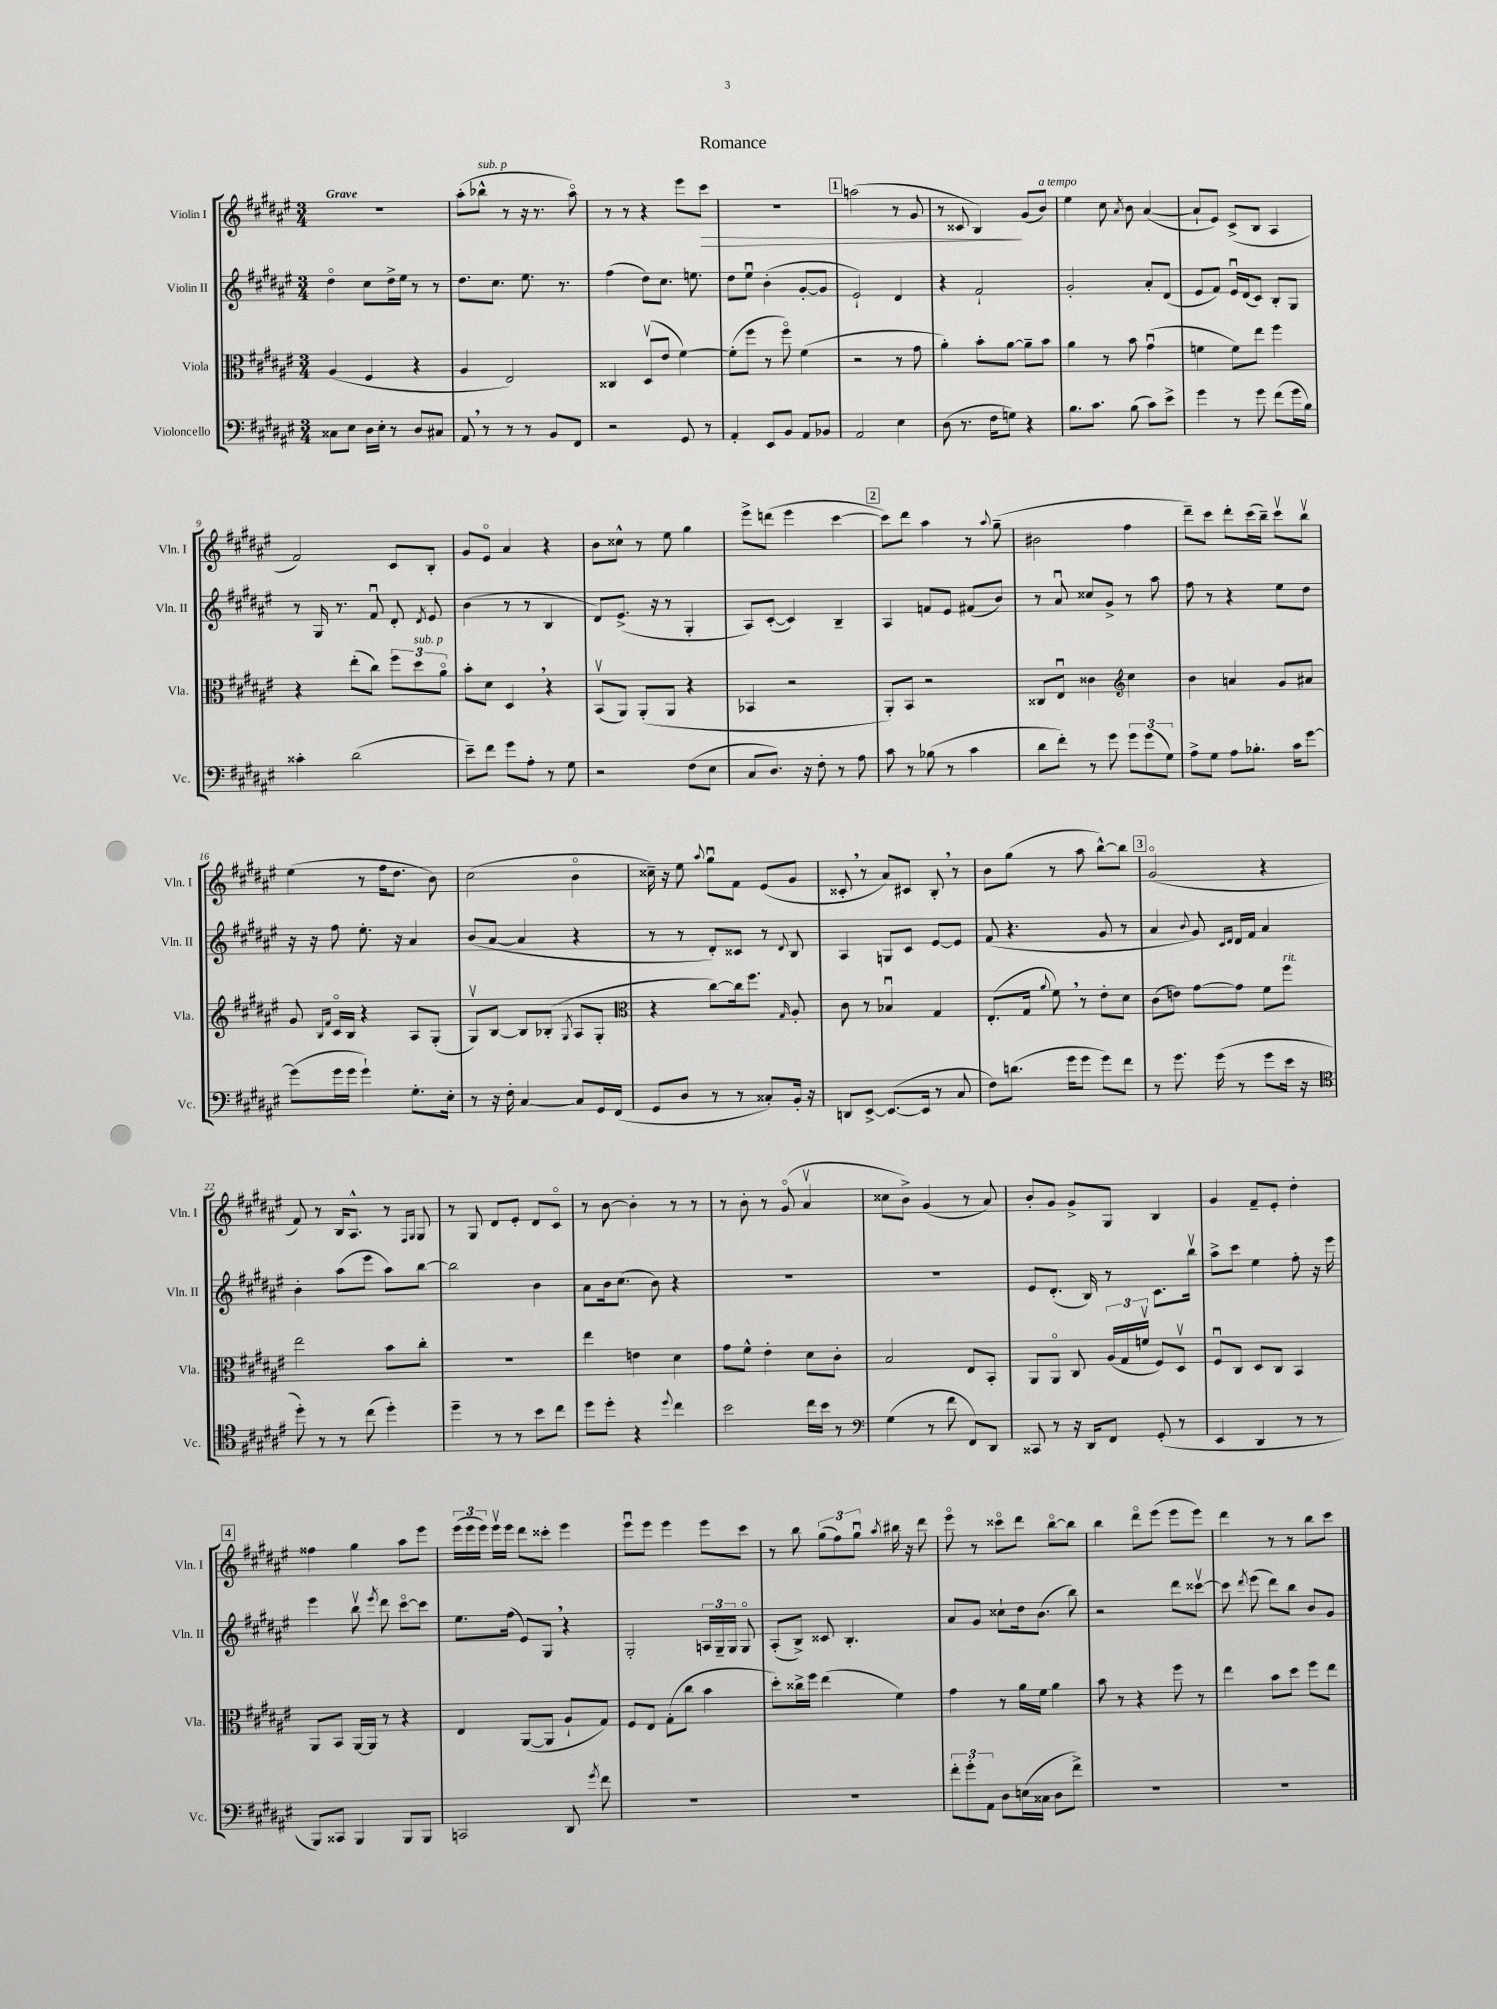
\header { title = "Romance" }
<<
\new StaffGroup <<
\new Staff = "s0" \with { instrumentName = "Violin I" shortInstrumentName = "Vln. I" } {
    \clef treble \key fis \major \numericTimeSignature \time 3/4 \tempo "Grave"
    \autoBeamOff R2. |
    ais''8[-.( bes''8]-^^\markup { \italic "sub. p" } r8 r16 r8. ais''8\flageolet) |
    r8 r8 r4 eis'''8[ cis'''8]\> |
    R2. |
    \mark \markup { \box "1" } a''2( r8 gis'8 |
    r8 cisis'8 b4\!) gis'8[( b'8]^\markup { \italic "a tempo" }) |
    eis''4 cis''8 \acciaccatura { ais'8 } b'8 ais'4~( |
    ais'8[-! eis'8]) cis'8[->( b8] ais4 |
    fis'2) cis'8[ b8]-. |
    gis'8[ eis'8]\flageolet ais'4 r4 |
    b'8[ cisis''8]-^ r8 eis''8 gis''4 |
    eis'''8[-> d'''8]( eis'''4 cis'''4~ |
    \mark \markup { \box "2" } cis'''8[) dis'''8] ais''4 r8 \appoggiatura { ais''8 } gis''8--( |
    bis'2 fis''4 |
    dis'''8[--) cis'''8] dis'''8[-. cis'''16( b''16]--) cis'''8[\upbow b''8]\upbow |
    eis''4( r8 fis''16[ dis''8.] b'8) |
    cis''2( b'4\flageolet |
    cisis''16--) r16 eis''8 \appoggiatura { ais''8 } gis''8[\downbow fis'8] eis'8[( gis'8] |
    cisis'8-. \breathe r8 ais'8[) cis'8] b8-. \breathe r8 |
    b'8[ gis''8]( r8 ais''8 b''8[~-^) b''8] |
    \mark \markup { \box "3" } gis'2\flageolet( r4 |
    fis'8) r8 b16[ ais8.]-^ r8 \grace { fis16[ gis16] } gis8 |
    r8 gis8 dis'8[ eis'8]-. dis'8[ cis'8]\flageolet |
    r8 b'8~ b'4-. r8 r8 |
    r8 b'8-. r8 gis'8\flageolet( ais'4\upbow |
    cisis''8[ b'8]->) gis'4( r8 ais'8) |
    b'8[-. gis'8] gis'8[-> gis8] b4 |
    gis'4 fis'8[-- eis'8]-. dis''4-. |
    \mark \markup { \box "4" } fisis''4 gis''4 ais''8[ eis'''8] |
    \tuplet 3/2 { eis'''16[( eis'''16 eis'''16]) } eis'''16[\upbow eis'''16] dis'''8[ cisis'''8]-. eis'''4 |
    eis'''8[\downbow eis'''8] eis'''4 eis'''8[ cis'''8] |
    r8 b''8 \tuplet 3/2 { gis''8[( fis''8) gis''8]\downbow } \acciaccatura { ais''8 } bis''16 r16 dis'''8 |
    eis'''8\flageolet r8 cisis'''8[\flageolet dis'''8] b''8[~\flageolet b''8] |
    b''4 dis'''8[\flageolet eis'''8]( eis'''8[ eis'''8]) |
    dis'''4 r8 r8 b''8[ cis'''8] \bar "|." |
}
\new Staff = "s1" \with { instrumentName = "Violin II" shortInstrumentName = "Vln. II" } {
    \clef treble \key fis \major \numericTimeSignature \time 3/4
    \autoBeamOff dis''4\flageolet cis''8[ dis''16-> eis''16] r8 r8 |
    dis''8.[ cis''8.] eis''8. r8. |
    fis''4( dis''8[) cis''8.] e''8. |
    dis''8[ eis''8]\downbow b'4-.( gis'8[~-. gis'8] |
    \mark \markup { \box "1" } eis'2-!) dis'4 |
    r4 fis'2-! |
    gis'2-. ais'8[-. dis'8]( |
    eis'8[ fis'8]) eis'16[\downbow dis'16( cis'8]) b8[-. gis8] |
    r8 gis16 r8. fis'8\downbow dis'8-. \acciaccatura { dis'8 } eis'8 |
    b'4( r8 r8 b4 |
    dis'8[) eis'8.]->( r16 r8 gis4-. |
    ais8[) cis'8]~-.( cis'4) b4-- |
    \mark \markup { \box "2" } ais4 f'8[ eis'8] fis'8[( b'8]) |
    r8 ais'8\downbow cisis''8[ gis'8]-> r8 ais''8 |
    fis''8 r8 r4 eis''8[ dis''8] |
    r16 r16 fis''8 eis''8.-. r16 ais'4 |
    b'8[( ais'8]~ ais'4 r4 |
    r8 r8 dis'8[-.) cisis'8] r8 \appoggiatura { dis'8 } b8 |
    ais4 g8[ cis'8] eis'8[~ eis'8] |
    fis'8( r4. gis'8 r8 |
    \mark \markup { \box "3" } ais'4 \appoggiatura { b'8 } gis'8) \grace { cis'16[ dis'16] } dis'16[ fis'16] ais'4 |
    b'4-. ais''8[( eis'''8] ais''8[) b''8]~ |
    b''2 b'4 |
    ais'8[ b'16 cis''8.]( b'8) r4 |
    R2. |
    R2. |
    eis'8[ dis'8.]-.( b16) r8 cis'8.[ b''16]\upbow |
    ais''8[-> cis'''8] eis''4 fis''8-. r16 eis'''16 |
    \mark \markup { \box "4" } eis'''4 b''8\upbow \acciaccatura { eis'''8 } dis'''8 cis'''8[~\flageolet cis'''8] |
    eis''8.[ fis''16]( eis'8[) gis8] \breathe r4 |
    gis2-. \tuplet 3/2 { a16[ gis16-- gis16] } gis8\flageolet |
    ais8[-.( b8]->) cisis'8 b4.-. |
    ais'8[ gis'8] cisis''8[-! dis''16 b'8.]( b''8) |
    r2 dis'''8[ cisis'''8]~\upbow |
    cisis'''8 \acciaccatura { dis'''8 } eis'''8( dis'''8[) b''8] b'8[ gis'8] \bar "|." |
}
\new Staff = "s2" \with { instrumentName = "Viola" shortInstrumentName = "Vla." } {
    \clef alto \key fis \major \numericTimeSignature \time 3/4
    \autoBeamOff ais4( fis4 r4 |
    ais4 eis2) |
    cisis4 dis8[\upbow( eis'8] fis'4~) |
    fis'8[-.( fis''8] r8 fis''8\flageolet) fis'4( |
    \mark \markup { \box "1" } r2 r8 gis'8 |
    ais'4-.) b'8[-. ais'8]~ ais'8[-- b'8] |
    ais'4 r8 b'8 gis'4\downbow( |
    f'4 f'8[) eis''8] fis''4 |
    r4 eis''8[-.( cis''8]) \tuplet 3/2 { fis''8[ dis''8^\markup { \italic "sub. p" } ais'8]\flageolet } |
    b'8[-. dis'8] dis4 \breathe r4 |
    b,8[\upbow( ais,8]) ais,8[-.( ais,8] r4 |
    bes,4 r2 |
    \mark \markup { \box "2" } ais,8[-.) b,8] r2 |
    cisis8[ eis8]\downbow cisis'4 \clef treble cis''4 |
    b'4 a'4 gis'8[ ais'8] |
    gis'8 \grace { b16[ fis'16] } cis'16[\flageolet b16] r4 ais8[ gis8]-.( |
    gis8[\upbow) b8]~ b8[ bes8]-.( \acciaccatura { gis8 } ais8[ gis8]-. |
    \clef alto r4 cis''8[~) cis''16 fis''8.] \grace { gis16 } ais8-. |
    cis'8 r8 bes4\downbow gis4 |
    eis8.[-.( gis16] \appoggiatura { ais'8 } fis'8) \breathe r8 eis'8[-. dis'8] |
    \mark \markup { \box "3" } cis'8[( e'8]) gis'8[~ gis'8] fis'8[ fis''8]^\markup { \italic "rit." } |
    eis''2 b'8[ cis''8]-. |
    R2. |
    eis''4 e'4 dis'4 |
    gis'8[ fis'8]-^ eis'4-. dis'8[ cis'8]-. |
    b2 eis8[ b,8]-. |
    ais,8[ ais,8]\flageolet cis8 \tuplet 3/2 { ais16[( gis16 f'16]\upbow } fis8[) dis8]\upbow |
    fis8[\downbow cis8] dis8[ cis8] b,4 |
    \mark \markup { \box "4" } ais,8[ b,8] ais,16[~ ais,16] r8 r4 |
    eis4 ais,8[~( ais,8] ais8[-! gis8]) |
    fis8[ eis8] gis8[-.( cis''8] b'4 |
    dis''8[-.) cisis''16-> fis''16] eis''4( fis'4) |
    gis'4 r8 ais'16[ fis'16] ais'4 |
    b'8 r8 r4 fis''8 r8 |
    eis''4 b'8[ dis''8] fis''8[ eis''8] \bar "|." |
}
\new Staff = "s3" \with { instrumentName = "Violoncello" shortInstrumentName = "Vc." } {
    \clef bass \key fis \major \numericTimeSignature \time 3/4
    \autoBeamOff cisis8[ eis8] dis16[ eis16]-. r8 dis8[ cis8] |
    ais,8 \breathe r8 r8 r8 b,8[ fis,8] |
    r2 gis,8 r8 |
    ais,4-. eis,8[ b,8] ais,8[ bes,8] |
    \mark \markup { \box "1" } ais,2 eis4 |
    dis8( r8. fis16[ g8]) r4 |
    b8.[ cis'8.] b8( cis'8[) eis'8]-> |
    gis'4 r8 gis'8 fis'8[( gis'16 b16]) |
    cisis'4-. dis'2( |
    eis'8[--) fis'8] gis'8[ ais8]-. r8 gis8 |
    r2 fis8[( eis8] |
    cis8[ dis8.]) r16 fis8-. r8 ais8 |
    \mark \markup { \box "2" } cis'8 r8 bes8( r8 cis'4 |
    dis'8[ fis'8]-.) r8 gis'8 \tuplet 3/2 { gis'8[ gis'8( gis8]) } |
    ais8[-> gis8] ais8[ bes8.]-. cis'16[ gis'8]~ |
    gis'8[( gis'16 gis'16] gis'4-!) gis8.[-. eis16]-. |
    r8 r16 fis16-. cis4~ cis8[ gis,16 fis,16]( |
    gis,8[ dis8] r8 r8 cisis8[-.) b,16]-. r16 |
    d,8[ eis,8]~-> eis,8.[~( eis,16] r8 cis8 |
    fis8[) d'8.]( gis'16[ gis'8] gis'8[) fis'8] |
    \mark \markup { \box "3" } r8 gis'8. gis'16( r8 gis'8[ eis'16] r16 |
    \clef tenor dis''8-.) r8 r8 cis''8( dis''4-.) |
    dis''4-- r8 r8 b'8[ cis''8] |
    dis''8[ dis''8]-. r4 \appoggiatura { dis''8 } cis''4 |
    b'2 cis''16[ b'16] r8 |
    \clef bass gis4( r8 fis'8 fis,8[) dis,8] |
    cisis,8 r8 r16 dis,16[ fis,8] gis,8-.( r8 |
    eis,4 dis,4 r8 r8 |
    \mark \markup { \box "4" } b,,8[) cisis,8] b,,4 b,,8[ b,,8] |
    c,2 dis,8 \acciaccatura { gis'8 } fis'8 |
    R2. |
    R2. |
    \tuplet 3/2 { fis'8[-. gis'8-. ais,8] } dis8[ e16( cisis16] dis8[ fis'8]->) |
    R2. |
    R2. \bar "|." |
}
>>
>>
